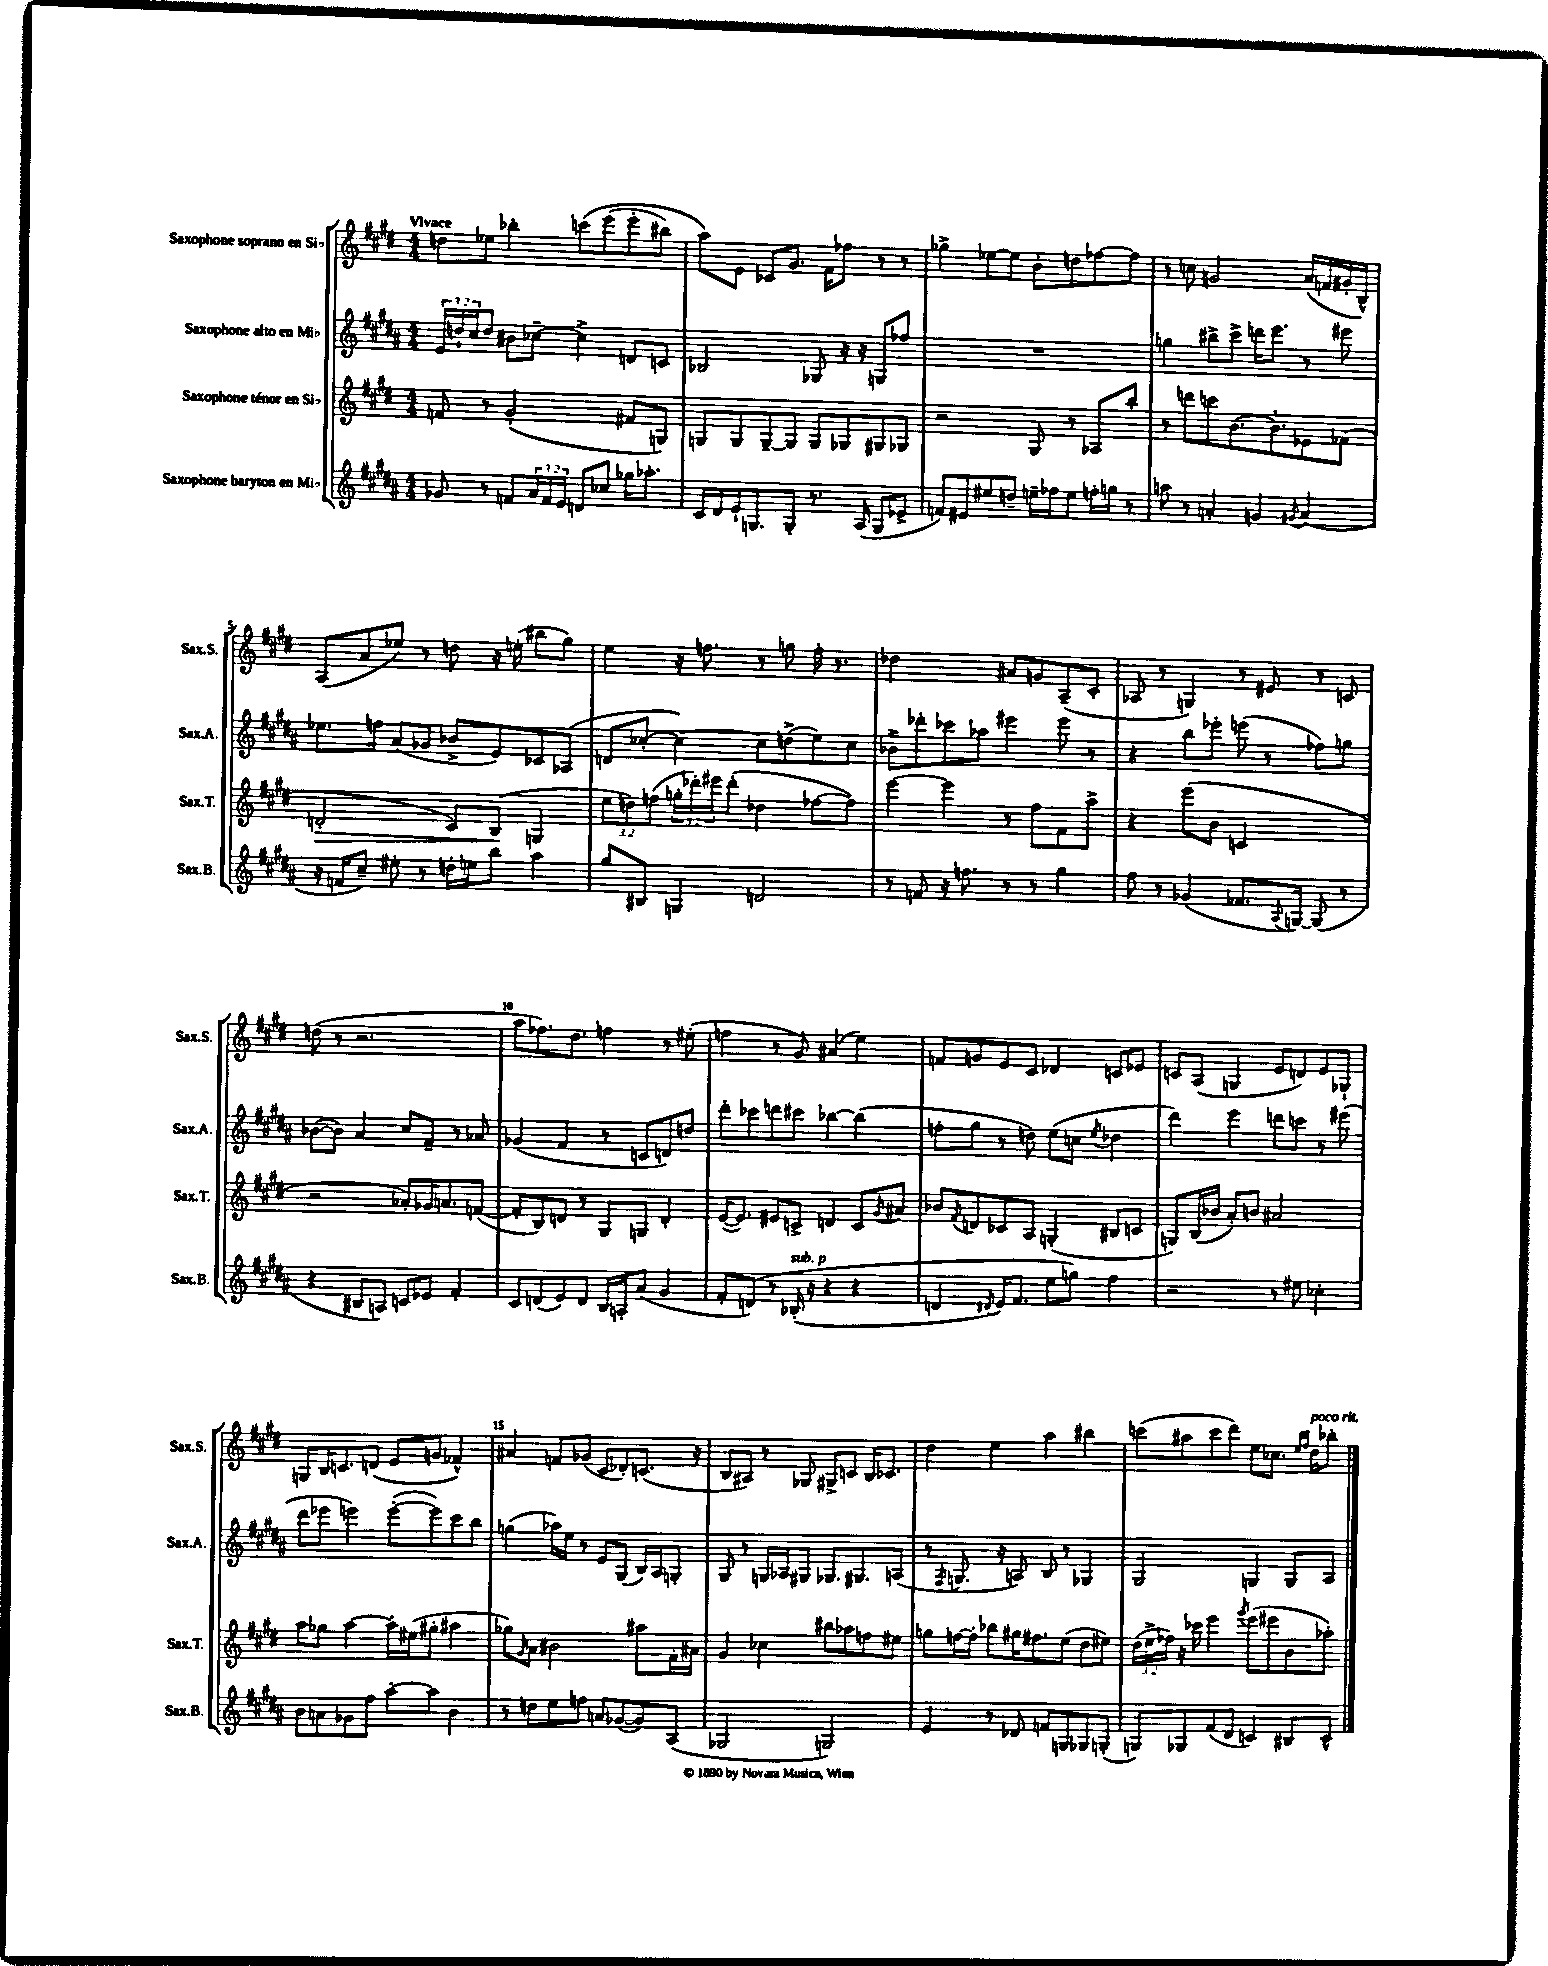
<<
\new StaffGroup <<
\new Staff = "s0" \with { instrumentName = "Saxophone soprano en Sib" shortInstrumentName = "Sax.S." } {
    \clef treble \key e \major \numericTimeSignature \time 4/4 \tempo "Vivace"
    d''8 ees''8 bes''4-. c'''8\( e'''8( e'''8-. bis''8) |
    a''8\) e'8 ces'8 gis'8. fis'16 fes''8 r8 r8 |
    ges''4-> ees''8~ ees''8 b'8-. d''8 fes''8~ fes''8 |
    r8 c''8 g'2 a'16( f'16 gis'16-. b16-^) |
    a8( a'8 ees''8) r8 d''8 r16 e''16-.( bis''8 gis''8) |
    e''4 r16 f''8. r8 g''8 f''16-. r8. |
    des''2 ais'8 g'8 a8--( cis'8-. |
    aes8 r8 g4) r8 eis'8 r8 c'8 |
    d''8( r8 r2. |
    a''8 fes''8.) dis''8. f''4 r8 eis''8-.( |
    f''4 r8 gis'8) ais'4( e''4) |
    f'8 g'8 e'8 cis'8 des'4 c'8 ees'8 |
    c'8 a8( g4 e'8 d'8) e'8 ges8-! |
    g8 b16 c'8. d'8( e'8 g'8 fes'4-^) |
    ais'4 f'8 ges'8( cis'8 des'8-.) c'8.( r16 |
    b8 ais8) r8 ges8 gis8-> c'8 b16 ces'8. |
    dis''4 e''4 a''4 bis''4 |
    c'''8( ais''8 c'''8 dis'''8) e''8 ces''8. \grace { e''16 fis''16 } dis''16^\markup { \italic "poco rit." } bes''8-. \bar "|." |
}
\new Staff = "s1" \with { instrumentName = "Saxophone alto en Mib" shortInstrumentName = "Sax.A." } {
    \clef treble \key b \major \numericTimeSignature \time 4/4 \override Staff.TupletNumber.text = #tuplet-number::calc-fraction-text
    \tuplet 3/2 { e'16 d''16-! cis''16 } d''8 bis'8 ces''8~-- ces''4-> d'8 c'8 |
    bes2 ges8 r16 r16 g8 fes''8 |
    R1 |
    g''4 bis''8-> cis'''8-> d'''16 e'''8. r8 eis'''8 |
    ees''8. f''16 ais'8( ges'8 bes'8-> e'8) ces'8 aes8( |
    d'8 ces''8~-. ces''4~) ces''8 d''8->( e''8) ces''8 |
    bes'8-> des'''8-. ces'''8 aes''8 eis'''4 eis'''8 r8 |
    r4 b''8 ees'''8-. e'''8( r8 fes''8) g''8 |
    bes'8~( bes'8) ais'4 cis''8 fis'8-- r8 aes'8 |
    ges'4( fis'4 r8 c'8 d'8) d''8 |
    dis'''8-. ces'''8 d'''8 cis'''8 bes''4~ bes''4( |
    f''8-. gis''8 r8 d''8) e''8( c''8 \acciaccatura { e''8 } des''4 |
    dis'''4) e'''4 d'''8 c'''8 r8 eis'''8( |
    dis'''8 ees'''8 e'''4) e'''8~-.( e'''8) cis'''8 b''8 |
    g''4( aes''16) e''16 r8 e'8 gis8( b16) ais16 g8-. |
    gis8 r8 g16 aes16 gis8 ges8. gis8. a8( |
    r8 \acciaccatura { fis8 } g8. r16 a8) b8 r8 ges4 |
    gis2 g4 g8 ais8 \bar "|." |
}
\new Staff = "s2" \with { instrumentName = "Saxophone ténor en Sib" shortInstrumentName = "Sax.T." } {
    \clef treble \key e \major \numericTimeSignature \time 4/4 \override Staff.TupletNumber.text = #tuplet-number::calc-fraction-text
    f'8 r8 gis'2-.( fis'8 g8) |
    g8 g8 g8~-- g8 g8 ges8 gis8 ges8 |
    r2 gis8 r8 aes8 b''8-. |
    r8 d'''8 c'''8 b'8.~ b'8.-. ees'8 fes'8( |
    d'2-.\> cis'8) b8\!( g4 |
    \tuplet 3/2 { e''8 d''8) f''8( } \tuplet 3/2 { g''16-. des'''16-.) eis'''16 } des'''8-.( des''4 fes''8~ fes''8) |
    e'''4~ e'''4 r8 fis''8 fis'8 a''8-> |
    r4 e'''8( b'8 c'2 |
    r2 aes'8-.) ges'16 a'8. f'8~( |
    f'8-. b8) d'8 r8 gis8 g8 d'4-. |
    e'16~( e'8.) eis'8 c'8-> d'4 c'8 \acciaccatura { gis'8 } ais'8 |
    bes'8 \acciaccatura { fis'8 } d'8 ces'8 a8 g4-.( bis8 c'8 |
    g8) b16( bes'16 a'8-.) b'8 ais'2 |
    a''8 ges''8 a''4~ a''16-. eis''16( gis''8-. ais''4 |
    ges''8) \grace { gis'16 } a'8 bis'2 ais''8 fis'16-. ais'16 |
    gis'4 ces''4 bis''8 aes''8 f''8 eis''8 |
    g''8 f''16~ f''16-. bes''8 gis''16 fis''8. e''8( dis''8 eis''8) |
    \tuplet 3/2 { dis''16( e''16-> fes''16) } r16 ces'''16 e'''4 \acciaccatura { gis'''8 } e'''8( eis'''8 b'8 aes''8-.) \bar "|." |
}
\new Staff = "s3" \with { instrumentName = "Saxophone baryton en Mib" shortInstrumentName = "Sax.B." } {
    \clef treble \key b \major \numericTimeSignature \time 4/4 \override Staff.TupletNumber.text = #tuplet-number::calc-fraction-text
    ges'8 r8 f'8 \tuplet 3/2 { ais'16 f'16 e'16 } d'8 ces''8 ges''16 aes''8.-. |
    cis'16 dis'16 e'16-! g8. g8-. r8. ais16( g8 ees'8-> |
    f'8) eis'8 eis''8 d''8-- e''16-- fes''16 e''8 f''16-. g''16 r8 |
    a''8 r8 a'4-. g'4 \acciaccatura { gis'8 } a'4( |
    r16 f'16 cis''8--) eis''8-. r8 d''16-. e''16 b''8 ais''4 |
    gis''8 bis8 g4 d'2 |
    r8 f'8 r16 f''8. r8 r8 gis''4 |
    fis''8 r8 ges'4( fes'8. \appoggiatura { ais8 } g16~) g8( r8 |
    r4 bis8 a8) c'8 ees'8 fis'4-. |
    cis'8 d'8( e'8) d'8 b16 a16-. ais'8( gis'4 |
    fis'8-. d'8)\( r8 bes16-.^\markup { \italic "sub. p" }( r16 r4 r4 |
    d'4 \acciaccatura { dis'8 } e'16) fis'8. e''8 g''8\) fis''4 |
    r2 r8 eis''8 ces''4-. |
    b'8 a'8 ges'8 fis''8 ais''8~-. ais''8 b'4 |
    r8 d''8 e''8 f''8 a'8 ges'8~( ges'8) ais8( |
    ges2 g2) |
    e'4 r8 des'8 f'8 g8 ges8 g8-.( |
    g8) ges8 fis'8( dis'8 c'4) bis8 c'8-^ \bar "|." |
}
>>
>>
\layout { \context { \Score \override BarNumber.break-visibility = ##(#f #t #t) barNumberVisibility = #(every-nth-bar-number-visible 5) } }
